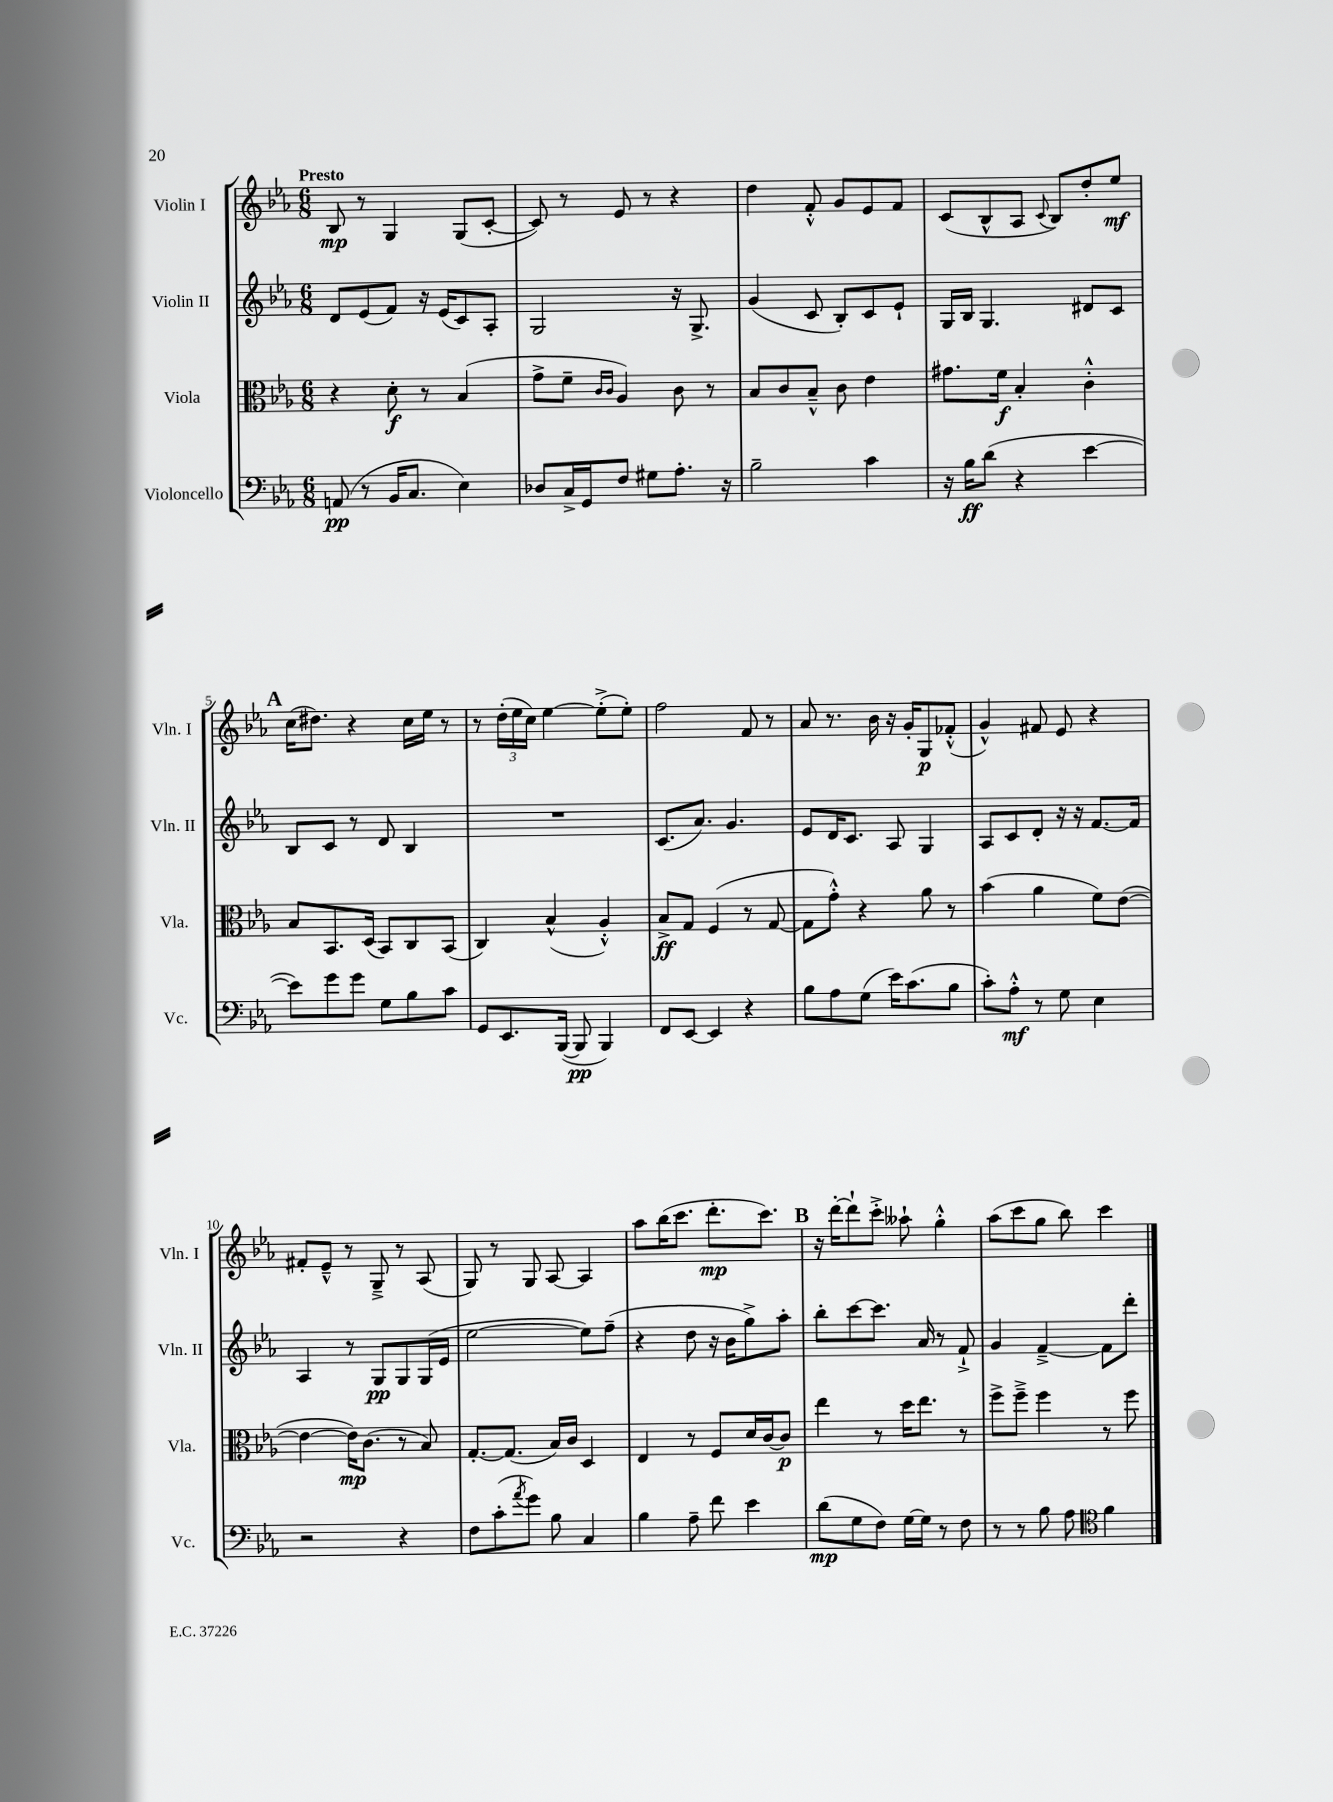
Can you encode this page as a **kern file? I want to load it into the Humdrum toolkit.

**kern	**dynam	**kern	**dynam	**kern	**dynam	**kern	**dynam
*part4	*part4	*part3	*part3	*part2	*part2	*part1	*part1
*staff4	*staff4	*staff3	*staff3	*staff2	*staff2	*staff1	*staff1
*I"Violoncello	*	*I"Viola	*	*I"Violin II	*	*I"Violin I	*
*I'Vc.	*	*I'Vla.	*	*I'Vln. II	*	*I'Vln. I	*
*clefF4	*	*clefC3	*	*clefG2	*	*clefG2	*
*k[b-e-a-]	*	*k[b-e-a-]	*	*k[b-e-a-]	*	*k[b-e-a-]	*
*M6/8	*	*M6/8	*	*M6/8	*	*M6/8	*
=1	=1	=1	=1	=1	=1	=1	=1
!	!	!	!	!	!	!LO:TX:a:B:t=Presto	!
(8AAn/	pp	4r	.	8d/L	.	8B-/	mp
8r	.	.	.	(8e-/	.	8r	.
16BB-/KL	.	8d'\	f	8f/J)	.	4G/	.
8.C/J	.	.	.	.	.	.	.
.	.	8r	.	16r	.	.	.
.	.	.	.	(16e-/KL	.	.	.
4E-\)	.	(4B-/	.	8c/)	.	(8G/L	.
.	.	.	.	8A-'/J	.	[8c'/J	.
=2	=2	=2	=2	=2	=2	=2	=2
8D-X/L	.	8g^\L	.	2G/	.	8c/])	.
16C^/L	.	8f~\J	.	.	.	8r	.
16GG/J	.	.	.	.	.	.	.
.	.	16qqc/LL	.	.	.	.	.
.	.	16qqc/JJ	.	.	.	.	.
8F/J	.	4A-/)	.	.	.	8e-/	.
8G#X\L	.	.	.	.	.	8r	.
8.A-'\J	.	8c\	.	16r	.	4r	.
.	.	.	.	8.G^/	.	.	.
.	.	8r	.	.	.	.	.
16r	.	.	.	.	.	.	.
=3	=3	=3	=3	=3	=3	=3	=3
2B-~\	.	8B-/L	.	(4g/	.	4dd\	.
.	.	8c/	.	.	.	.	.
.	.	8B-~^^/J	.	8c/	.	8f'^^/	.
.	.	8c\	.	8B-'/L)	.	8g/L	.
4c\	.	4e-\	.	8c/	.	8e-/	.
.	.	.	.	8e-`/J	.	8f/J	.
=4	=4	=4	=4	=4	=4	=4	=4
16r	.	8.g#X\L	.	16G/LL	.	(8c/L	.
16B-\KL	ff	.	.	16B-/JJ	.	.	.
(8d\J	.	.	.	4.G/	.	8B-^^/	.
.	.	16f\Jk	f	.	.	.	.
4r	.	4B-'/	.	.	.	8A-/J	.
.	.	.	.	.	.	8qqc/	.
.	.	.	.	.	.	8B-/L)	.
[4e-\	.	4c'^^\	.	8d#X/L	.	8dd'/	.
.	.	.	.	8c/J	.	8ee-/J	mf
!!LO:LB:g=z
!!LO:REH:place=s1:t=A
=5	=5	=5	=5	=5	=5	=5	=5
8e-\L])	.	8B-/L	.	8B-/L	.	(16cc\KL	.
.	.	.	.	.	.	8.dd#X\J)	.
8g\	.	8.BB-/	.	8c/J	.	.	.
8g\J	.	.	.	8r	.	4r	.
.	.	(16D/Jk	.	.	.	.	.
8G\L	.	8BB-/L)	.	8d/	.	.	.
8B-\	.	8C/	.	4B-/	.	16cc\LL	.
.	.	.	.	.	.	16ee-\JJ	.
8c\J	.	(8BB-/J	.	.	.	8r	.
=6	=6	=6	=6	=6	=6	=6	=6
8GG/L	.	4C/)	.	2.r	.	8r	.
8.EE-/	.	.	.	.	.	(24dd'\LL	.
.	.	.	.	.	.	24ee-\	.
.	.	.	.	.	.	24cc\JJ)	.
.	.	(4B-^^/	.	.	.	[4ee-\	.
([16BBB-/Jk	.	.	.	.	.	.	.
8BBB-/]	pp	.	.	.	.	.	.
4BBB-/)	.	4A-'^^/)	.	.	.	(8ee-'^\L]	.
.	.	.	.	.	.	8ee-'\J)	.
=7	=7	=7	=7	=7	=7	=7	=7
8FF/L	.	8B-^/L	ff	(8.c/L	.	2ff\	.
[8EE-/J	.	8G/J	.	.	.	.	.
.	.	.	.	8.a-/J)	.	.	.
4EE-/]	.	(4F/	.	.	.	.	.
.	.	.	.	4.g/	.	.	.
4r	.	8r	.	.	.	8f/	.
.	.	[8G/	.	.	.	8r	.
=8	=8	=8	=8	=8	=8	=8	=8
8B-\L	.	8G\L]	.	8e-/L	.	8a-/	.
8A-\	.	8g'^^\J)	.	16d/K	.	8.r	.
.	.	.	.	8.c/J	.	.	.
(8G\J	.	4r	.	.	.	.	.
.	.	.	.	.	.	16b-\	.
16e-\KL)	.	.	.	8A-/	.	16r	.
(8.c\	.	.	.	.	.	16g'/KL	.
.	.	8a-\	.	4G/	.	8G/	p
8B-\J	.	8r	.	.	.	(8f-X'^^/J	.
=9	=9	=9	=9	=9	=9	=9	=9
8c'\L)	.	(4b-\	.	8A-/L	.	4g^^/)	.
8A-'^^\J	mf	.	.	8c/	.	.	.
8r	.	4a-\	.	8d'/J	.	8f#X/	.
8G\	.	.	.	16r	.	8e-/	.
.	.	.	.	16r	.	.	.
4E-\	.	8f\L)	.	[8.f/L	.	4r	.
.	.	([8e-\J	.	.	.	.	.
.	.	.	.	16f/Jk]	.	.	.
!!LO:LB:g=z
=10	=10	=10	=10	=10	=10	=10	=10
2r	.	4e-\_	.	4A-/	.	8f#X'/L	.
.	.	.	.	.	.	8e-~^^/J	.
.	.	16e-\KL])	mp	8r	.	8r	.
.	.	(8.c\J	.	.	.	.	.
.	.	.	.	8G/L	pp	8G~^/	.
4r	.	8r	.	8G/	.	8r	.
.	.	8B-/)	.	(16G/L	.	(8A-/	.
.	.	.	.	16e-/JJ	.	.	.
=11	=11	=11	=11	=11	=11	=11	=11
8F\L	.	[8.G'/L	.	[2ee-\	.	8G/)	.
(8c'\	.	.	.	.	.	8r	.
.	.	(8.G/J]	.	.	.	.	.
8qa-/	.	.	.	.	.	.	.
8g\J)	.	.	.	.	.	8G/	.
8B-\	.	16B-/LL)	.	.	.	[8A-/	.
.	.	16c/JJ	.	.	.	.	.
4C/	.	4D/	.	8ee-\L])	.	4A-/]	.
.	.	.	.	(8ff~\J	.	.	.
=12	=12	=12	=12	=12	=12	=12	=12
4B-\	.	4E-/	.	4r	.	8aa-\L	.
.	.	.	.	.	.	(16bb-\K	.
.	.	.	.	.	.	8.ccc\J	.
8A-~\	.	8r	.	8dd\	.	.	.
8f\	.	8F/L	.	16r	.	8.ddd'\L	mp
.	.	.	.	16b-\KL	.	.	.
4e-\	.	16d/L	.	8gg^\)	.	.	.
.	.	[16c/J	.	.	.	8.ccc\J)	.
.	.	8c/J]	p	8aa-'\J	.	.	.
!!LO:REH:place=s1:t=B
=13	=13	=13	=13	=13	=13	=13	=13
(8d\L	mp	4ee-\	.	8bb-'\L	.	16r	.
.	.	.	.	.	.	[16ddd'\KL	.
8G\	.	.	.	[8ccc\	.	8ddd`\]	.
8F\J)	.	8r	.	8.ccc\J]	.	8ccc'^\J	.
[16G\LL	.	16dd\KL	.	.	.	8aa--X`\	.
16G\JJ]	.	8.ee-\J	.	16a-/	.	.	.
8r	.	.	.	8r	.	4gg'^^\	.
8F\	.	8r	.	8f`^/	.	.	.
=14	=14	=14	=14	=14	=14	=14	=14
8r	.	8ff^\L	.	4g/	.	(8aa-\L	.
8r	.	8ff~^\J	.	.	.	8ccc\	.
8B-\	.	4ff\	.	[4f~^/	.	8gg\J	.
8A-\	.	.	.	.	.	8bb-\)	.
*clefC4	*	*	*	*	*	*	*
4f\	.	8r	.	8f\L]	.	4ccc\	.
.	.	8ff\	.	8ddd'\J	.	.	.
==	==	==	==	==	==	==	==
*-	*-	*-	*-	*-	*-	*-	*-
